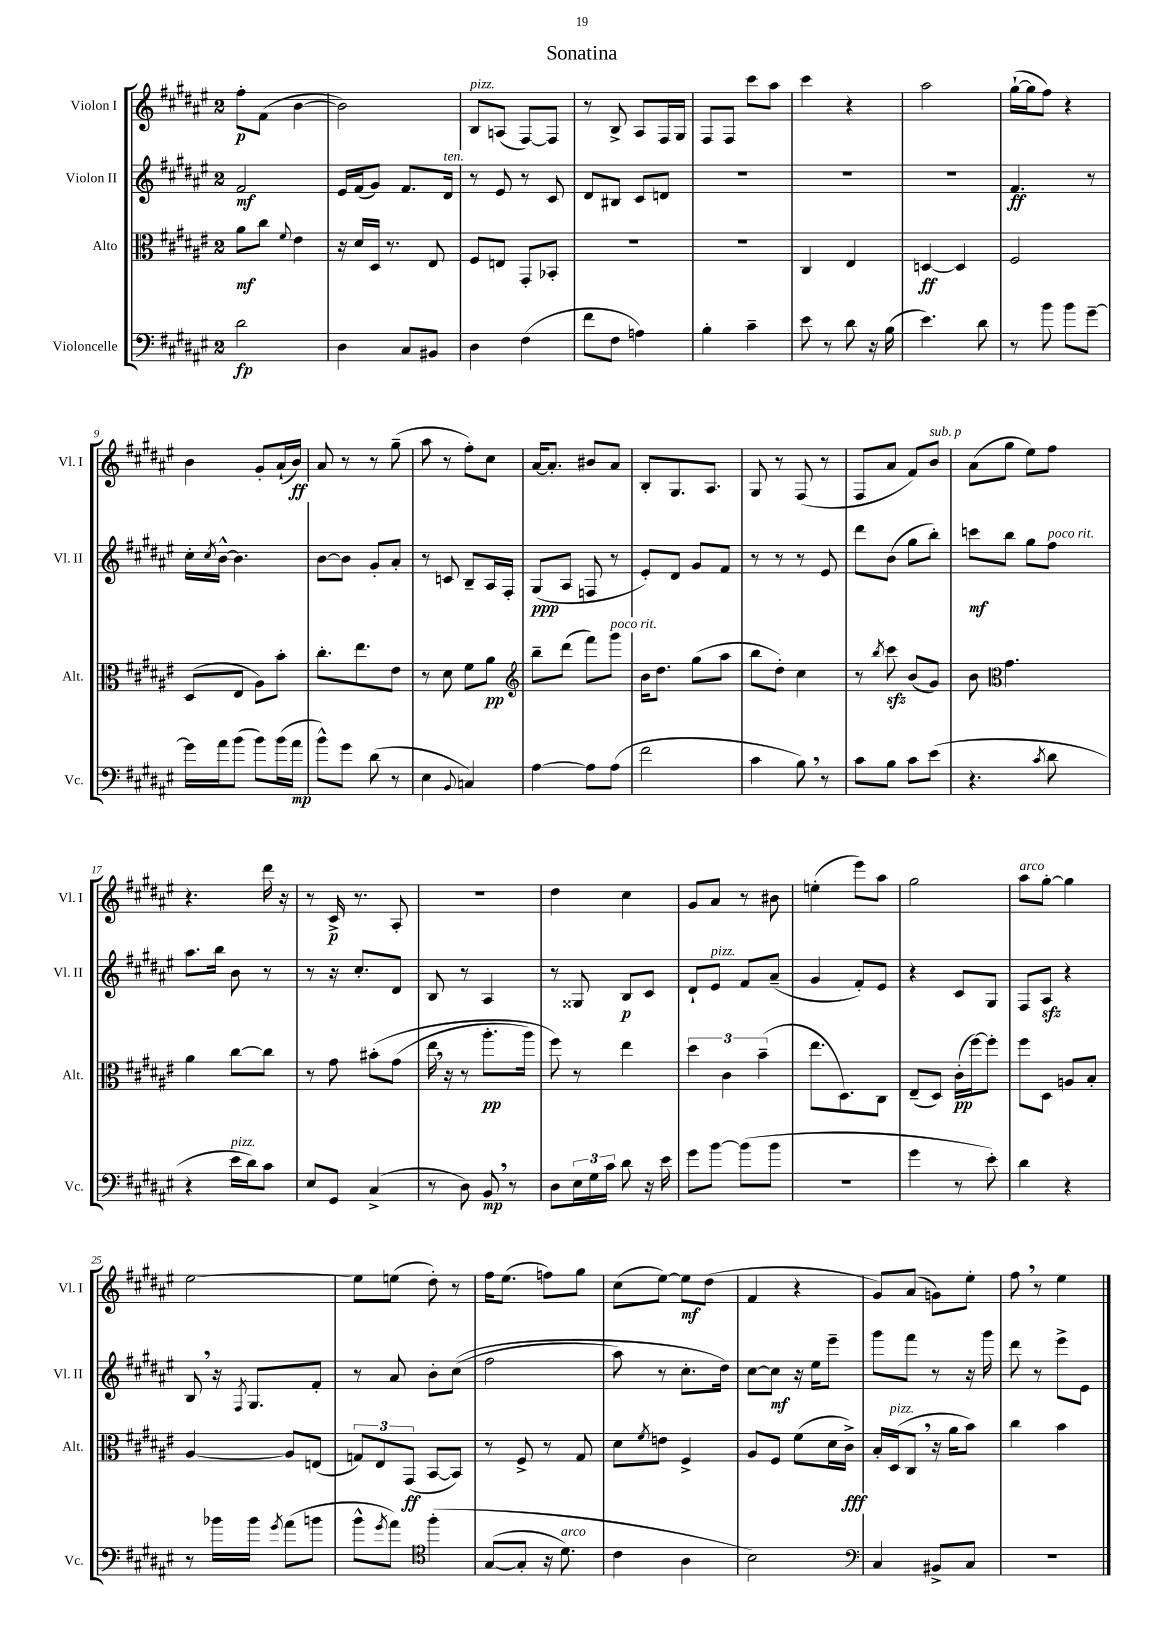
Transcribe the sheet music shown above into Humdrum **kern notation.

**kern	**kern	**kern	**kern
*staff4	*staff3	*staff2	*staff1
*clefF4	*clefC3	*clefG2	*clefG2
*k[f#c#g#d#a#e#]	*k[f#c#g#d#a#e#]	*k[f#c#g#d#a#e#]	*k[f#c#g#d#a#e#]
*M2/4	*M2/4	*M2/4	*M2/4
2d#	8a#	2f#	8ff#'
.	8cc#	.	(8f#
.	8qqf#	.	.
.	4e#	.	[4b
=	=	=	=
4D#	16r	16e#	2b])
.	16d#	(16f#	.
.	16D#	8g#)	.
.	8.r	.	.
8C#	.	8.f#	.
8BB#	8E#	.	.
.	.	16d#	.
=	=	=	=
4D#	8F#	8r	8B
.	8E	8e#	(8A
(4F#	8GG#'	8r	[8F#)
.	8BB-'	8c#	8F#]
=	=	=	=
8f#	2r	8d#	8r
8F#	.	8B#	8B^
4A)	.	8c#	8A#
.	.	8d	16F#
.	.	.	16G#
=	=	=	=
4B'	2r	2r	8F#
.	.	.	8F#
4c#~	.	.	8ccc#
.	.	.	8aa#
=	=	=	=
8e#	4C#	2r	4ccc#
8r	.	.	.
8d#	4E#	.	4r
16r	.	.	.
(16B	.	.	.
=	=	=	=
4.e#)	[4D	2r	2aa#
.	4D]	.	.
8d#	.	.	.
=	=	=	=
8r	2F#	4.f#	([16gg#`
.	.	.	16gg#]
8b	.	.	8ff#)
8b	.	.	4r
[8g#~	.	8r	.
=	=	=	=
16g#]	(8D#	16cc#'	4b
.	.	8qcc#	.
16a#	.	[16b^^	.
(8b	8E#	4.b]	.
8b)	8A#)	.	8g#'
(16b	8b'	.	(16a#`
16a#	.	.	16b)
=	=	=	=
8b^^)	8.cc#'	[8b	8a#
8g#	.	8b]	8r
.	8.ee#	.	.
(8d#	.	8g#'	8r
8r	8e#	8a#'	(8gg#~
=	=	=	=
4E#	8r	8r	8aa#
.	8d#	8c	8r
8qqBB	.	.	.
4C)	8f#	8B~	8ff#')
.	8a#	16A#	8cc#
.	.	16F#'	.
=	=	=	=
*	*clefG2	*	*
[4A#	8bb~	(8G#	[16a#
.	.	.	8.a#']
.	(8ddd#	8A#	.
8A#]	8fff#)	8F	8b#
(8A#	8ggg#	8r	8a#
=	=	=	=
2f#	16b	8e#')	8B'
.	8.dd#	.	.
.	.	8d#	8.G#
.	(8gg#	8g#	.
.	.	.	8.A#
.	8aa#	8f#	.
=	=	=	=
4c#	8bb	8r	8G#
.	8dd#')	8r	8r
8B)	4cc#	8r	(8F#
8r	.	8e#	8r
=	=	=	=
8c#	8r	8ddd#	8F#
.	8qbb	.	.
8B	8ccc#	(8b	8a#
8c#	(8b	8gg#	8f#)
(8e#	8g#)	8bb')	8b
=	=	=	=
4.r	8b	8ccc	(8a#
*	*clefC3	*	*
.	4.g#	8bb	8gg#
.	.	8gg#	8ee#)
8qc#	.	.	.
8d#	.	8ff#	8ff#
=	=	=	=
4r	4a#	8.aa#	4.r
.	.	16bb	.
16e#	[8cc#	8b	.
16d#)	.	.	.
8c#	8cc#]	8r	16ddd#
.	.	.	16r
=	=	=	=
8E#	8r	8r	8r
8GG#	8g#	16r	16c#^
.	.	8.cc#'	8.r
(4C#^	&(8b#'	.	.
.	(8g#	8d#	8A#'
=	=	=	=
8r	16ee#	8B	2r
.	16r	.	.
8D#)	8r	8r	.
8BB	8.aa#'	4A#	.
8r	.	.	.
.	16aa#)	.	.
=	=	=	=
8D#	8ff#&)	8r	4dd#
24E#	8r	8G##	.
24G#	.	.	.
24c#	.	.	.
8d#	4ee#	8B	4cc#
16r	.	8c#	.
16e#	.	.	.
=	=	=	=
8g#	6dd#	8d#`	8g#
[8b	.	8e#	8a#
.	6c#	.	.
(8b]	.	8f#	8r
.	(6b~	.	.
8b	.	(8a#~	8b#
=	=	=	=
2r	8.ee#	4g#	(4ee'
.	8.D#)	.	.
.	.	8f#')	8eee#)
.	8C#	8e#	8aa#
=	=	=	=
4g#	(8E#~	4r	2gg#
.	8D#)	.	.
8r	(16c#'	8c#	.
.	[16ff#)	.	.
8e#')	8ff#']	8G#	.
=	=	=	=
4d#	8ff#	8F#	8aa#
.	8D#	8A#	[8gg#'
4r	8A	4r	4gg#]
.	8B'	.	.
=	=	=	=
8r	[4A#	8B	[2ee#
16b-	.	16r	.
.	.	8qF#	.
16b-	.	8.G#	.
8qg#	.	.	.
(8a#	8A#]	.	.
8b	(8E	8f#'	.
=	=	=	=
8b^^	12G)	8r	8ee#]
.	12E#	.	.
8qg#	.	.	.
8a#)	.	8a#	(8ee
.	(12GG#	.	.
*clefC4	*	*	*
&(4ff#'	[8BB	8b'	8dd#')
.	8BB])	&((8cc#	8r
=	=	=	=
([8G#	8r	2ff#	16ff#
.	.	.	(8.ee#
8G#']	8F#^	.	.
16r	8r	.	8ff)
8.d#)	.	.	.
.	8G#	.	8gg#
=	=	=	=
4c#	8d#	8aa#)	(8cc#
.	8qf#	.	.
.	8e	8r	[8ee#)
4A#	4F#^	8.cc#'	8ee#]
.	.	.	(8dd#
.	.	16dd#&)	.
=	=	=	=
2B&)	8A#	[8cc#	4f#
.	8F#	8cc#]	.
.	(8f#	16r	4r
.	.	16ee#	.
.	16d#	8eee#~	.
.	16c#^)	.	.
=	=	=	=
*clefF4	*	*	*
4C#	16B'	8ggg#	8g#)
.	(16D#	.	.
.	8C#	8fff#	(8a#
8BB#^	16r	8r	8g)
.	16a#	.	.
8C#	8b)	16r	8ee#'
.	.	16ggg#	.
=	=	=	=
2r	4cc#	8ddd#	8ff#
.	.	8r	8r
.	4b	8eee#^	4ee#
.	.	8e#	.
==	==	==	==
*-	*-	*-	*-
